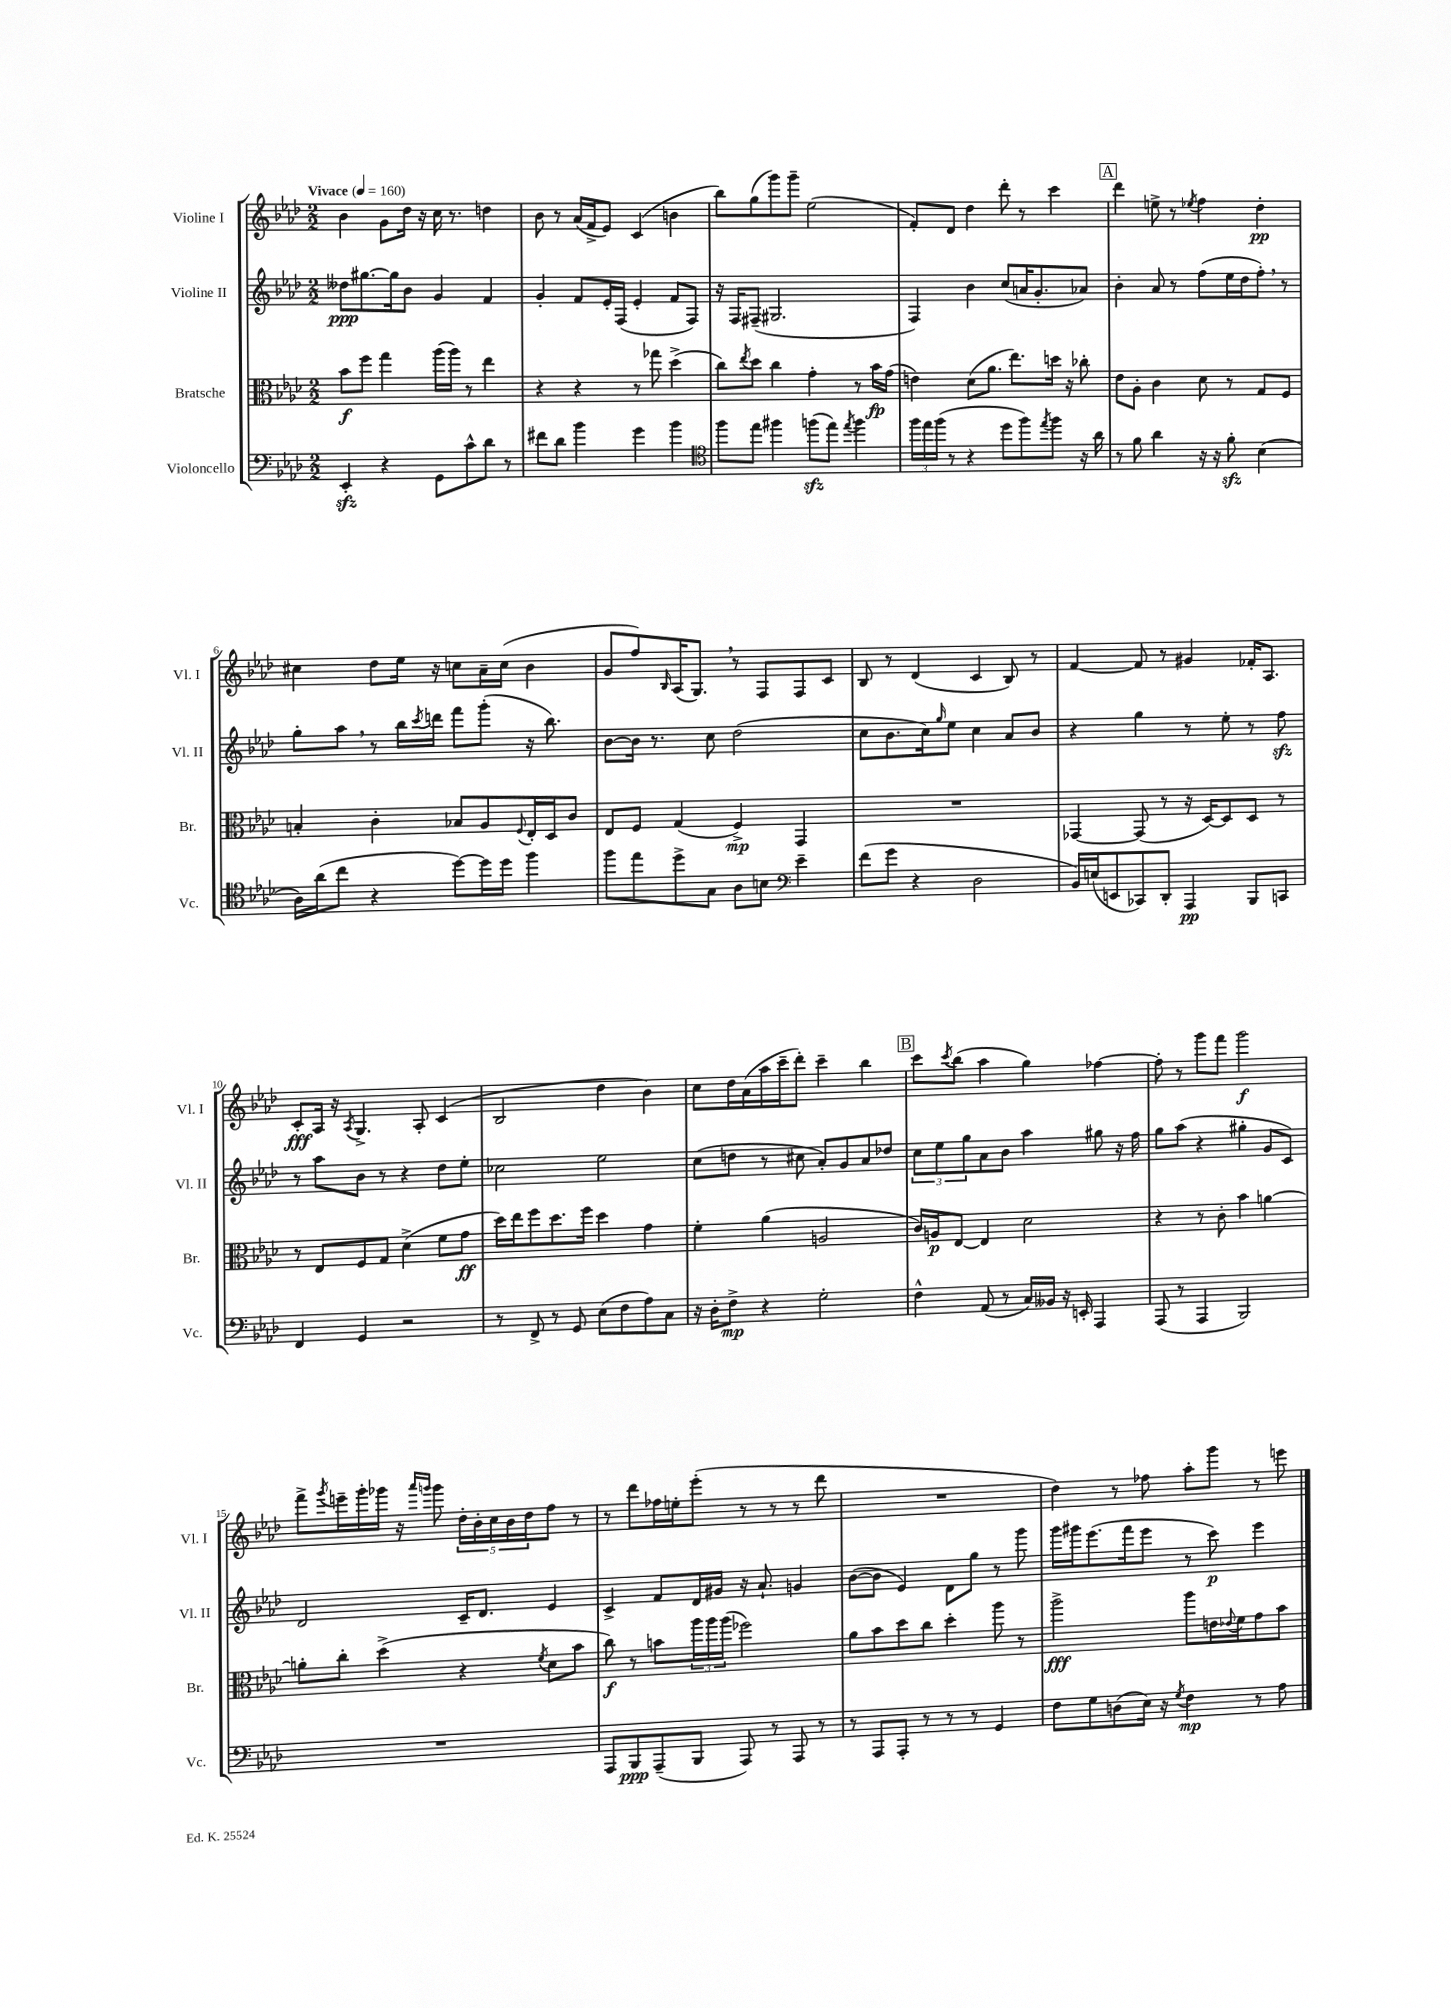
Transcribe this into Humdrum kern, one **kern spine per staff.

**kern	**kern	**kern	**kern
*staff4	*staff3	*staff2	*staff1
*clefF4	*clefC3	*clefG2	*clefG2
*k[b-e-a-d-]	*k[b-e-a-d-]	*k[b-e-a-d-]	*k[b-e-a-d-]
*M2/2	*M2/2	*M2/2	*M2/2
*MM160	*MM160	*MM160	*MM160
4EE-'/	8b-\L	8dd--\L	4b-\
.	8ff\J	[8.gg#\	.
4r	4gg\	.	8g\L
.	.	16gg#\]k	.
.	.	8b-\J	16dd-\Jk
.	.	.	16r
8GG\L	(16aa-\LL	4g/	16cc\
.	16aa-\JJ)	.	8.r
8c^^\	8r	.	.
8d-\J	4ee-\	4f/	4dd\
8r	.	.	.
=	=	=	=
8f#\L	4r	4g'/	8b-\
8d-\J	.	.	8r
4b-\	4r	8f/L	(16a-/LL
.	.	.	16f^/J
.	.	16e-'/L	8e-/J)
.	.	(16F/JJ	.
4g\	8r	4e-'/	(4c/
.	8gg-\	.	.
4b-\	(4dd-^\	8f/L	4b\
.	.	8F/J)	.
=	=	=	=
*clefC4	*	*	*
8ff\L	8cc\L)	16r	8bb-\L)
.	.	16F/LK	.
.	8qee-/	.	.
8ee-\J	8dd-\J	(8F#~/J	(8gg\
4ff#\	4cc\	2.G#/	8ggg\)
.	.	.	8ggg~\J
(8ff\L	4g'\	.	(2ee-\
8ee-\J)	.	.	.
8qee-/	.	.	.
4ff\	8r	.	.
.	16b-\LL	.	.
.	(16g\JJ	.	.
=	=	=	=
24ff\LL	4e\)	4F/)	8f'/L)
24ee-\	.	.	.
(24ff\JJ	.	.	.
8r	.	.	8d-/J
4r	(8d-\L	4b-\	4dd-\
.	8.a-\J	.	.
8dd-\L	.	(8cc/L	8ddd-'\
.	8.ee-\L)	.	.
8ff\)	.	16a/K	8r
.	.	8.g'/	.
8qee-/	.	.	.
8ff\J	16dd\Jk	.	4ccc\
.	16r	.	.
16r	8cc-'\	8a-/J)	.
16a-\	.	.	.
=	=	=	=
8r	8e-\L	4b-'\	4ddd-\
8f\	8A-'\J	.	.
4a-\	4c\	8a-/	8ee^\
.	.	8r	8r
.	.	.	8qee-/
16r	8d-\	(8ff\L	4ff\
16r	.	.	.
8f'\	8r	16ee-\L	.
.	.	16dd-\J	.
(4B-\	8G/L	8ff'\J)	4dd-'\
.	8F/J	8r	.
=	=	=	=
16A-\LL)	4B'/	8gg'\L	4cc#\
(16a-\J	.	.	.
8cc\J	.	8aa-\J	.
4r	4c'\	8r	8dd-\L
.	.	16bb-\LL	16ee-\Jk
.	.	8qccc/	.
.	.	16ddd\JJ	16r
[8dd-\L)	8B-/L	8fff\L	8cc\L
16dd-\]L	8A-/	(8ggg'\J	16a-~\L
16dd-\JJ	.	.	(16cc\JJ
.	8qqF/	.	.
4ff\	16E-'/L	16r	4b-\
.	16D-/J	8.bb-\)	.
.	8c/J	.	.
=	=	=	=
8ff\L	8E-/L	[8b-\L	8g/L
8ee-\	8F/J	16b-\]Jk	8ff/)
.	.	8.r	.
.	.	.	16qqB-/
8dd-^\	(4G/	.	(16A-/K
.	.	.	8.G/J)
8G\J	.	8cc\	.
8A-\L	4F^/)	(2dd-\	8r
8B\J	.	.	8F/L
*clefF4	*	*	*
4e-~\	4GG/	.	8F/
.	.	.	8c/J
=	=	=	=
(8f\L	1r	8cc\L	8B-/
8g\J	.	8.b-\	8r
4r	.	.	(4d-/
.	.	16cc\k)	.
.	.	16qqgg/	.
.	.	8ee-\J	.
2D-\	.	4cc\	4c/
.	.	8a-/L	8B-/)
.	.	8b-/J	8r
=	=	=	=
16BB-/LL)	[4GG-/	4r	[4f/
(16E/J	.	.	.
8EE/	.	.	.
8CC-/)	(8GG-/]	4gg\	8f/]
8DD-'/J	8r	.	8r
4AAA-/	16r	8r	4g#/
.	[16D-/LK)	.	.
.	8D-/]	8ee-'\	.
8BBB-/L	8D-/J	8r	16f-'/LK
.	.	.	8.A-/J
8CC/J	8r	8ff\	.
=	=	=	=
4FF/	8r	8r	8c'/L
.	8E-/L	8aa-\L	16A-/Jk
.	.	.	16r
.	.	.	8qA-/
4GG/	8F/	8b-\J	4.G^/
.	8G/J	8r	.
2r	(4d-^\	4r	.
.	.	.	8A-'/
.	8f\L	8dd-\L	(4c/
.	8g\J	8ee-'\J	.
=	=	=	=
8r	16dd-\LL)	2cc-\	2B-/
.	16ee-\J	.	.
8FF^/	8ff\	.	.
8r	8.dd-\	.	.
8GG/	.	.	.
.	16ff\Jk	.	.
(8E-\L	4dd-\	2ee-\	4dd-\
8F\	.	.	.
8A-\)	4g\	.	4b-\)
8C\J	.	.	.
=	=	=	=
16r	4f'\	(8cc\L	8cc\L
16D-'\LK	.	.	.
8F^\J	.	8dd\J	16dd-\L
.	.	.	(16a-\
4r	(4a-\	8r	16aa-\
.	.	.	16ccc~\J
.	.	8cc#\	8ddd-'\J)
2G'\	2A/	8a-'/L)	4ccc~\
.	.	8g/	.
.	.	8a-/	4bb-\
.	.	8dd-/J	.
=	=	=	=
4F^^\	16c/LL)	12cc\L	8ccc\L
.	16A/J	.	.
.	.	12ee-\	.
.	.	.	8qccc/
.	[8E-/J	.	(8bb-\J
.	.	12gg\	.
(8AA-/	4E-/]	8a-\	4aa-\
8r	.	8b-\J	.
16C/LL)	2d-\	4aa-\	4gg\)
16BB--/JJ	.	.	.
16r	.	.	.
16EE'/	.	.	.
4AAA-/	.	8gg#\	[4ff-\
.	.	16r	.
.	.	16ff\	.
=	=	=	=
(8AAA-/	4r	8gg\L	8ff-'\]
8r	.	(8aa-\J	8r
4AAA-/	8r	4r	8ggg\L
.	8c'\	.	8fff\J
2BBB-/)	4b-\	4gg#'\	2ggg\
.	[4a\	8g/L	.
.	.	8c/J)	.
=	=	=	=
1r	8a'\]L	2d-/	8fff^\L
.	.	.	8qggg/
.	8cc'\J	.	16eee~\L
.	.	.	16ggg'\
.	(4dd-^\	.	16ggg-\JJ
.	.	.	16r
.	.	.	16qqaaa-/LL
.	.	.	16qqggg/JJ
.	.	.	8ggg\
.	4r	16c~/LK	20dd-'\LL
.	.	.	20b-'\
.	.	8.d-/J	.
.	.	.	20cc\
.	.	.	20b-\
.	.	.	20dd-\J
.	8qf/	.	.
.	8d-\L	4e-/	8ff\J
.	8b-\J	.	8r
=	=	=	=
8AAA-/L	8cc\)	4c^/	8r
8BBB-/	8r	.	8ddd-\L
(8AAA-~/	8b\L	8f/L	16ff-\L
.	.	.	16ee'\J
8BBB-/J	24aa-\L	16d-/L	(8eee-'\J
.	24aa-\	.	.
.	.	16g#/JJ	.
.	(24aa-\JJ	.	.
8AAA-/)	2ff-\)	16r	8r
.	.	8.a-`/	.
8r	.	.	8r
8AAA-/	.	4g/	8r
8r	.	.	8ddd-\
=	=	=	=
8r	8a-\L	([8b-\L	1r
8AAA-/L	8b-\	8b-\]J	.
8AAA-'/J	8dd-\	4e-/)	.
8r	8cc\J	.	.
8r	4dd-'\	8d-\L	.
8r	.	8gg\J	.
4GG/	8aa-\	8r	.
.	8r	8ggg\	.
=	=	=	=
8F\L	2aa-^\	16ggg\LL	4dd-\)
.	.	16ggg#\J	.
8G\	.	(8.eee-\	.
(8D\	.	.	8r
.	.	16fff\k	.
16E-\Jk)	.	8eee-\J	8ff-\
16r	.	.	.
8qG/	.	.	.
4F\	8aa-\L	8r	8aa-'\L
.	16e\L	8ccc\)	8ggg\J
.	8qqe-/	.	.
.	16f\J	.	.
8r	8g\	4eee-\	8r
8A-\	8b-\J	.	8eee\
==	==	==	==
*-	*-	*-	*-
